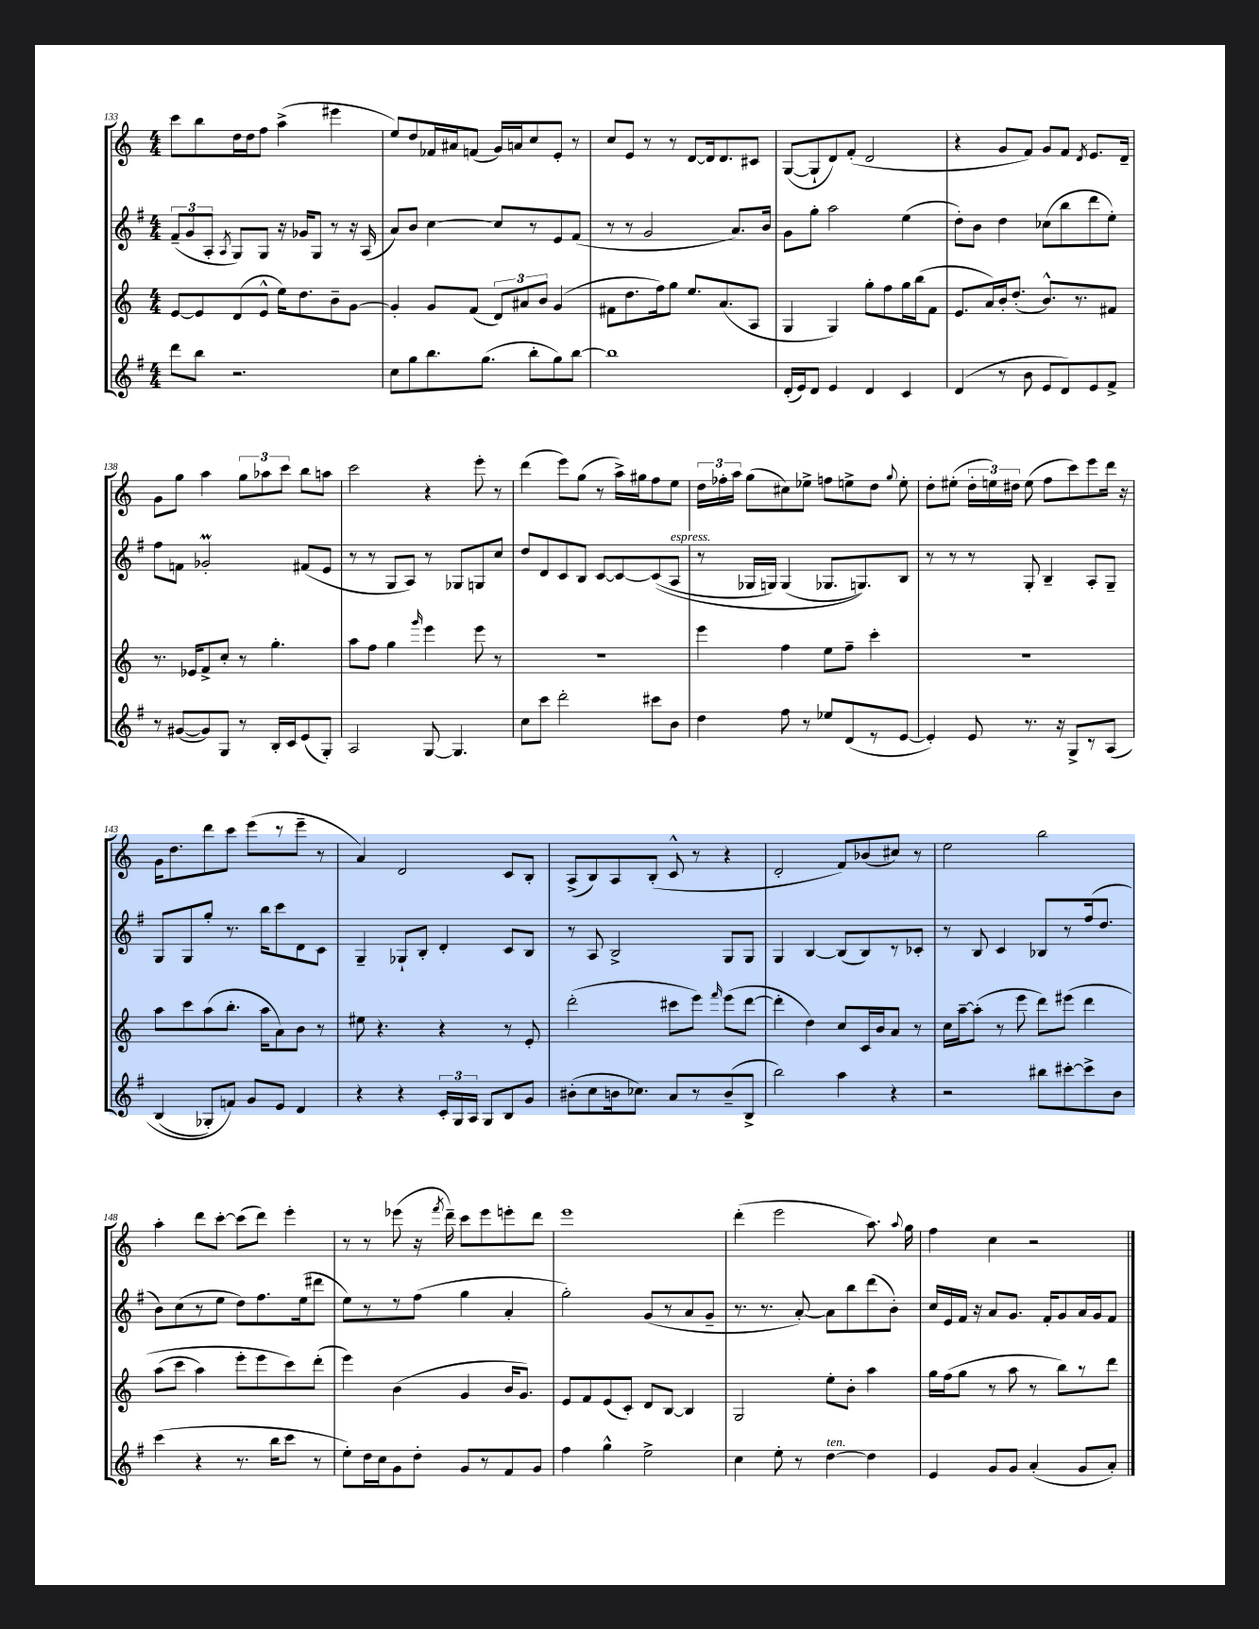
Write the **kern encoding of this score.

**kern	**kern	**kern	**kern
*part4	*part3	*part2	*part1
*staff4	*staff3	*staff2	*staff1
*clefG2	*clefG2	*clefG2	*clefG2
*k[f#]	*k[]	*k[f#]	*k[]
*M4/4	*M4/4	*M4/4	*M4/4
=133	=133	=133	=133
8ddd\L	[8e/L	(12f#~/L	8ccc\L
.	.	12g/	.
8bb\J	8e/]	.	8bb\
.	.	12A'/J	.
.	.	8qA/	.
2.r	(8d/	8G/L)	16dd\L
.	.	.	16dd\J
.	8e^^/J	8G/J	8ff\J
.	16ee\KL)	16r	(4aa^\
.	8.dd\	16g-X/KL	.
.	.	8G/J	.
.	8b~\	8r	4eee#X\
.	[8g\J	16r	.
.	.	(16A/	.
=134	=134	=134	=134
8cc\L	4g'/]	8a/L)	8ee/L)
8gg\	.	8b/J	8dd/
8.bb\	8g/L	[4cc\	16f-X/L
.	.	.	16a#X/J
.	(8f/J	.	(8fn/J
(8.gg\J	.	.	.
.	12d/L)	8cc/L]	16g/LL)
.	.	.	16an/J
.	12a#X/	.	.
8bb'\L	.	8r	8cc/
.	12b/J	.	.
8gg\)	(4g/	8e/	8e'/J
[8bb\J	.	(8f#/J	8r
=135	=135	=135	=135
1bb]	8f#X\L	8r	8cc/L
.	8.dd\	8r	8e/J
.	.	2g/	8r
.	16ff\k)	.	.
.	8gg\J	.	8r
.	8.ee/L	.	[8d/L
.	.	.	16d/k]
.	(8.a/	.	8.d/
.	.	8.a/L)	.
.	8A/J	.	8c#X/J
.	.	16b/Jk	.
=136	=136	=136	=136
(16d'/LL	4G/	8g\L	([8G/L
16e/J)	.	.	.
8d/J	.	8gg'\J	8G`/]
4e/	4G/)	2aa\	8d/)
.	.	.	(8f'/J
4d/	8gg'\L	.	2d/
.	8ff\	.	.
4c/	16gg\L	(4ee\	.
.	(16bb\J	.	.
.	8f\J	.	.
=137	=137	=137	=137
(4d/	8.e/L	8dd'\L)	4r
.	.	8b\J	.
.	16a/L)	.	.
8r	16b'/J	4dd\	8g/L
.	(8.dd'/J	.	.
8b\	.	.	8f/J)
8e/L	8.b^^/L)	(8cc-X\L	8g/L
8d/)	.	8bb\	8f/J
.	8.r	.	.
.	.	.	8qd/
8e/	.	8ddd\	8.e/L
8f#^/J	8f#X/J	8ee'\J)	.
.	.	.	16d~/Jk
!!LO:LB:g=z
=138	=138	=138	=138
8r	8.r	8ff#\L	8g\L
([8g#X/L	.	8fn\J	8gg\J
.	16e-X/KL	.	.
8g#/])	8f^/	2g-XM'/	4aa\
8G/J	8cc'/J	.	.
8r	8r	.	12gg\L
.	.	.	12aa-X\
16B'/LL	4.gg'\	.	.
.	.	.	12ccc\J
16c/J	.	.	.
(8e/	.	(8f#X/L	8bb\L
8G'/J)	.	8e/J	8aan\J
=139	=139	=139	=139
2A/	8aa\L	8r	2ccc\
.	8ff\J	8r	.
.	4gg\	8G/L	.
.	.	8A/J)	.
.	16qqggg/	.	.
[8G/	4eee\	8r	4r
4.G/]	.	8G-X/L	.
.	8eee\	8Gn/	8eee'\
.	8r	8cc/J	8r
=140	=140	=140	=140
8cc\L	1r	8dd/L	(4ddd\
8ccc\J	.	8d/	.
2ddd'\	.	8c/	8eee\L)
.	.	8B/J	(8gg\J
.	.	[8c/L	8r
.	.	8c/_	16aa^\LL)
.	.	.	16gg#X\J
8ccc#X\L	.	((8c/]	8ff\
!	!	!LO:TX:a:i:t=espress.	!
8b\J	.	8A/J	8ee\J
=141	=141	=141	=141
4dd\	4eee\	8r	24dd\LL
.	.	.	24ff-X'\
.	.	.	24aa\JJ
.	.	16G-X/LL	(8gg\L
.	.	16Gn/JJ)	.
8ff#\	4ff\	(4G/	8cc#X\)
8r	.	.	8ee-X^\J
8ee-X/L	8ee\L	8.G-X/L	8ffn\L
(8d/	8ff~\J	.	8een^\
.	.	8.Gn/))	.
8r	4ccc'\	.	8dd\J
.	.	.	8qqgg/
[8e/J	.	8B/J	8ee'\
=142	=142	=142	=142
4e'/])	1r	8r	8dd'\L
.	.	8r	(8ee#X'\J
8e/	.	8r	24dd'\LL
.	.	.	24een\)
.	.	.	24dd#X\JJ
8.r	.	8G'/	(8ee\
.	.	4B~/	8ff\L
16r	.	.	.
8G^/L	.	.	8ccc\)
8r	.	8A'/L	8eee\
(8A/J	.	8G~/J	16ddd\Jk
.	.	.	16r
!!LO:LB:g=z
=143	=143	=143	=143
(4B/	8aa\L	8G/L	16g\KL
.	.	.	8.dd\
.	8ccc\	8G/	.
8G-X'/L)	(8aa\	8gg'/J	8ddd\
8fn/J)	8.bb'\J	8.r	8ccc\J
8g/L	.	.	(8eee\L
.	16aa\KL	16bb\KL	.
8e/J	8a\)	8ccc\	8r
4d/	8b\J	8d\	8eee~\J
.	8r	8c\J	8r
=144	=144	=144	=144
4r	8ee#X\	4G~/	4a/)
.	4.r	.	.
4r	.	8G-X`/L	2d/
.	.	8B'/J	.
24c'/LL	4r	4d'/	.
24G/	.	.	.
24A/JJ	.	.	.
8G/L	.	.	.
8B/	8r	8c/L	8c/L
8g/J	8e'/	8B/J	8B'/J
=145	=145	=145	=145
(8b#X'\L	(2ddd'\	8r	(8A^/L
8cc\	.	8A/	8B/)
16bn\k	.	2B^/	8A/
8.cc-X\J)	.	.	.
.	.	.	(8B'/J
8a/L	8ccc#X\L	.	8c^^/
8r	8eee\J)	.	8r
.	16qqfff/	.	.
(8b~/	(8eee\L	8G/L	4r
8B^/J	[8ddd\J	8G/J	.
=146	=146	=146	=146
2bb\)	4ddd'\]	4G/	2d'/
.	4dd\)	[4B/	.
4aa\	8cc/L	(8B/L]	8f/L)
.	16c/L	8B/)	(8b-X/
.	16b/J	.	.
4r	8a/J	8r	8cc#X/J)
.	8r	8c-X'/J	8r
=147	=147	=147	=147
2r	16cc\LL	8r	2ee\
.	[16aa~\J	.	.
.	(8aa'\J]	8B/	.
.	8r	4c/	.
.	8eee\	.	.
8bb#X\L	8ddd\L)	8B-X/L	2bb\
[8ccc#X'\	(8eee#X\J	8r	.
8ccc#^\]	4ddd\	(16ff#/k	.
.	.	8.dd/J	.
8b\J	.	.	.
!!LO:LB:g=z
=148	=148	=148	=148
(4ccc\	(8aa\L	8b\L)	4aa'\
.	8ccc\J	(8cc\	.
4r	4aa\)	8r	8ddd\L
.	.	8ee\J	[8ccc'\J
8.r	8eee'\L	8dd\L)	(8ccc\L]
.	8eee\	8.ff#\	8ddd\J)
16bb\KL	.	.	.
8ccc\J	8ccc\)	.	4eee'\
.	.	(16ee\k	.
8r	(8ddd'\J	8ddd#X\J	.
=149	=149	=149	=149
8ee'\L)	4eee\)	8ee\L)	8r
16dd\L	.	8r	8r
16cc\J	.	.	.
8g\	(4b\	8r	(8eee-X\
8dd'\J	.	(8ff#\J	16r
.	.	.	8qfff/
.	.	.	16ddd~\)
8g/L	4g/	4gg\	8ccc\L
8r	.	.	8eee-\
8f#/	16b/KL	4a'/	8eeen'\
.	8.g/J)	.	.
8g/J	.	.	8ddd\J
=150	=150	=150	=150
4ff#\	8e/L	2gg'\)	1eee
.	8f/	.	.
4gg^^\	(8e/	.	.
.	8c'/J)	.	.
2ee^\	8d/L	(8g/L	.
.	[8B/J	8r	.
.	4B/]	8a/	.
.	.	8g~/J	.
=151	=151	=151	=151
4cc\	2G/	8.r	(4ddd'\
.	.	8.r	.
8ee'\	.	.	2eee\
8r	.	[8a'/)	.
!LO:TX:a:i:t=ten.	!	!	!
[4dd\	8ee'\L	8a\L]	.
.	8b'\J	8bb\	.
4dd\]	4aa\	(8ddd\	8.aa\)
.	.	8b'\J)	.
.	.	.	8qqaa/
.	.	.	16gg\
=152	=152	=152	=152
4e/	16gg\LL	16cc/LL	4ff\
.	(16ff\J	16e/	.
.	8gg\J	16f#/JJ	.
.	.	16r	.
8g/L	8r	8a/L	4cc\
8g/J	8aa\	8.g/J	.
(4a'/	8r	.	2r
.	.	16f#'/KL	.
.	8bb\L)	8g/	.
8g/L	8r	16a/L	.
.	.	16g/J	.
8a'/J)	8ddd\J	8f#/J	.
==	==	==	==
*-	*-	*-	*-
